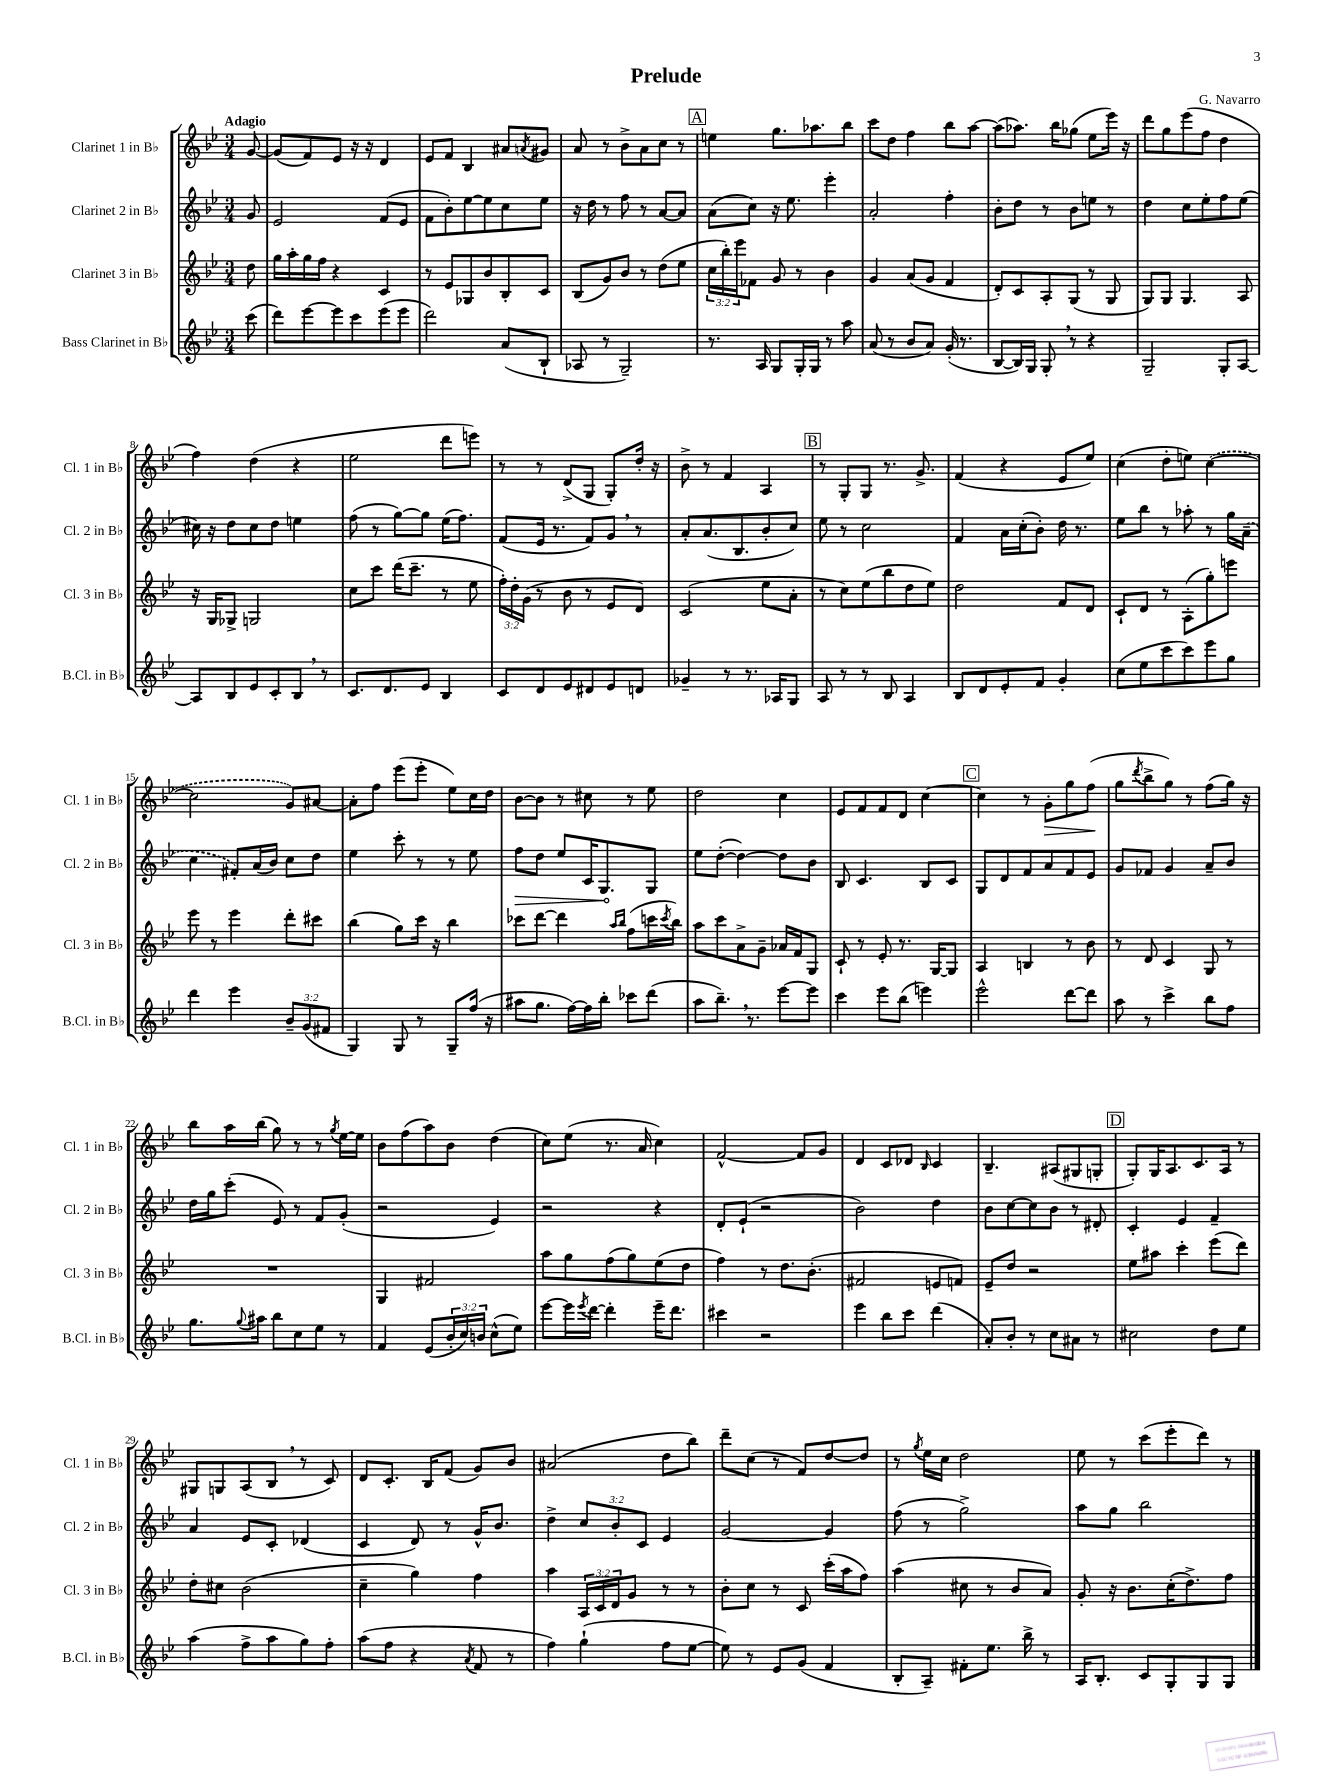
\header { title = "Prelude" composer = "G. Navarro" }
<<
\new StaffGroup <<
\new Staff = "s0" \with { instrumentName = "Clarinet 1 in Bb" shortInstrumentName = "Cl. 1 in Bb" } {
    \clef treble \key bes \major \numericTimeSignature \time 3/4 \partial 8 \tempo "Adagio"
    g'8~ |
    g'8( f'8) ees'8 r16 r16 d'4 |
    ees'8 f'8 bes4 ais'8 \acciaccatura { a'8 } gis'8 |
    a'8 r8 bes'8-> a'8 c''8 r8 |
    \mark \markup { \box "A" } e''4 g''8. aes''8. bes''8 |
    c'''8 d''8 f''4 bes''8 a''8~ |
    a''8( aes''8.) bes''16 ges''8( ees''8 ees'''16) r16 |
    d'''8 g''8 ees'''8( f''8 d''4 |
    f''4) d''4( r4 |
    ees''2 d'''8 e'''8) |
    r8 r8 d'8->( g8 g8-.) d''16-. r16 |
    bes'8-> r8 f'4 a4 |
    \mark \markup { \box "B" } r8 g8-. g8 r8. g'8.-> |
    f'4( r4 ees'8 ees''8) |
    c''4( d''8-. e''8) \once \slurDashed c''4~( |
    c''2 g'8) ais'8~ |
    ais'8-. f''8 ees'''8( ees'''8-. ees''8) c''16 d''16 |
    bes'8~ bes'8 r8 cis''8 r8 ees''8 |
    d''2 c''4 |
    ees'8 f'8 f'8 d'8 c''4~ |
    \mark \markup { \box "C" } c''4 r8 g'8-.\> g''8 f''8\!( |
    g''8 \acciaccatura { d'''8 } bes''8-> g''8) r8 f''8( g''16) r16 |
    bes''8 a''16 bes''16( g''8) r8 r8 \acciaccatura { g''8 } ees''16~ ees''16 |
    bes'8 f''8( a''8) bes'8 d''4( |
    c''8) ees''8( r8. a'16 c''4) |
    f'2~-^ f'8 g'8 |
    d'4 c'8 des'8 \grace { bes16 } c'4 |
    bes4.-- ais8( gis8 g8-. |
    \mark \markup { \box "D" } g8-.) g16 a8. c'8. a16 r8 |
    gis8 g8 a8( bes8 \breathe r8 c'8) |
    d'8 c'8.-. bes16 f'8( g'8) bes'8 |
    ais'2( d''8 bes''8) |
    d'''8-- c''8( r8 f'8) d''8~ d''8 |
    r8 \acciaccatura { g''8 } ees''16 c''16 d''2 |
    ees''8 r8 c'''8( ees'''8-. d'''8) r8 \bar "|." |
}
\new Staff = "s1" \with { instrumentName = "Clarinet 2 in Bb" shortInstrumentName = "Cl. 2 in Bb" } {
    \clef treble \key bes \major \numericTimeSignature \time 3/4 \override Staff.TupletNumber.text = #tuplet-number::calc-fraction-text \partial 8
    g'8 |
    ees'2 f'8( ees'8 |
    f'8 bes'8-.) ees''8~ ees''8 c''8 ees''8 |
    r16 d''16 r8 f''8 r8 a'8~ a'8 |
    \mark \markup { \box "A" } a'8( c''8) r16 ees''8. ees'''4-. |
    a'2-. f''4-. |
    bes'8-. d''8 r8 bes'8 e''8 r8 |
    d''4 c''8 ees''8-. f''8 ees''8( |
    cis''16) r16 d''8 cis''8 d''8 e''4 |
    f''8( r8 g''8~) g''8 ees''16( f''8.) |
    f'8( ees'16 r8. f'8) g'8 \breathe r8 |
    a'8-. a'8.( bes8. bes'8-. c''8) |
    \mark \markup { \box "B" } ees''8 r8 c''2 |
    f'4 a'16 c''16-.( bes'8-.) d''16 r8. |
    ees''8 bes''8 r8 aes''8-. r8 g''16 \once \slurDashed a'16--( |
    c''4 fis'8-.) a'16( bes'16) c''8 d''8 |
    ees''4 c'''8-. r8 r8 ees''8 |
    \once \override Hairpin.circled-tip = ##t f''8\> d''8 ees''8 c'16 g8.\! g8 |
    ees''8 d''8~-.( d''4~) d''8 bes'8 |
    bes8 c'4. bes8 c'8 |
    \mark \markup { \box "C" } g8 d'8 f'8 a'8 f'8 ees'8 |
    g'8 fes'8 g'4 a'8-- bes'8 |
    d''16 g''16 c'''8-.( ees'8) r8 f'8 g'8-.( |
    r2 ees'4) |
    r2 r4 |
    d'8-. ees'8-!( r2 |
    bes'2) d''4 |
    bes'8 c''8~ c''8 bes'8 r8 dis'8-. |
    \mark \markup { \box "D" } c'4-. ees'4 f'4-- |
    a'4 ees'8 c'8-. des'4( |
    c'4 d'8) r8 g'16-^ bes'8. |
    d''4-> \tuplet 3/2 { c''8 bes'8-. c'8 } ees'4 |
    g'2~ g'4 |
    f''8( r8 g''2->) |
    a''8 g''8 bes''2 \bar "|." |
}
\new Staff = "s2" \with { instrumentName = "Clarinet 3 in Bb" shortInstrumentName = "Cl. 3 in Bb" } {
    \clef treble \key bes \major \numericTimeSignature \time 3/4 \override Staff.TupletNumber.text = #tuplet-number::calc-fraction-text \partial 8
    d''8 |
    g''16 a''16-. g''16 f''16 r4 c'4 |
    r8 ees'8 ges8 bes'8 bes8-. c'8 |
    bes8( g'8) bes'8 r8 d''8( ees''8 |
    \mark \markup { \box "A" } \tuplet 3/2 { c''16 bes''16-.) ees'''16 } fes'8 g'8 r8 bes'4 |
    g'4 a'8( g'8 f'4 |
    d'8-.) c'8 a8-. g8( r8 g8 |
    g8) g8 g4. a8 |
    r16 g16 ges8-> g2 |
    c''8 c'''8 d'''16( c'''8.-- r8 ees''8 |
    \tuplet 3/2 { f''16-.) d''16-. g'16( } r8 bes'8 r8 ees'8 d'8) |
    c'2( ees''8 a'8-. |
    \mark \markup { \box "B" } r8 c''8) ees''8( bes''8 d''8 ees''8) |
    d''2 f'8 d'8 |
    c'8-! d'8 r8 a8-.( g''8-.) e'''8 |
    ees'''8 r8 ees'''4 d'''8-. cis'''8 |
    bes''4( g''8) c'''16 r16 bes''4 |
    ces'''8 d'''8~ d'''4 \grace { a''16 bes''16 } f''8( c'''16 \acciaccatura { c'''8 } bes''16) |
    a''8 c'''8 a'8-> g'8-- aes'16 f'16 g8 |
    c'8-! r8 ees'8-. r8. g16~ g8 |
    \mark \markup { \box "C" } a4 b4 r8 bes'8 |
    r8 d'8 c'4 g8 r8 |
    R2. |
    g4 fis'2 |
    a''8 g''8 f''8( g''8) ees''8( d''8 |
    f''4) r8 d''8. bes'8.-.( |
    fis'2 e'8 f'8) |
    ees'8-- d''8 r2 |
    \mark \markup { \box "D" } ees''8 ais''8 c'''4-. ees'''8( d'''8) |
    d''8-. cis''8 bes'2( |
    c''4-- g''4) f''4 |
    a''4 \tuplet 3/2 { a16 c'16 d'16 } g'8 r8 r8 |
    bes'8-. c''8 r8 c'8 c'''16-.( a''16 f''8) |
    a''4( cis''8 r8 bes'8 a'8) |
    g'8-. r16 bes'8. c''16-.( d''8.->) f''8 \bar "|." |
}
\new Staff = "s3" \with { instrumentName = "Bass Clarinet in Bb" shortInstrumentName = "B.Cl. in Bb" } {
    \clef treble \key bes \major \numericTimeSignature \time 3/4 \override Staff.TupletNumber.text = #tuplet-number::calc-fraction-text \partial 8
    c'''8( |
    d'''8) ees'''8~ ees'''8 c'''8 ees'''8( ees'''8 |
    d'''2) a'8( bes8-! |
    aes8 r8 g2--) |
    \mark \markup { \box "A" } r8. a16 g8 g16-. g16 r8 a''8 |
    a'8( r8 bes'8 a'8) g'16-.( r8. |
    bes8~ bes16) g16 g8-. \breathe r8 r4 |
    g2-- g8-. a8~ |
    a8 bes8 ees'8 c'8-. bes8 \breathe r8 |
    c'8. d'8. ees'8 bes4 |
    c'8 d'8 ees'8 dis'8 ees'8 d'8 |
    ges'4-- r8 r8. aes16 g8 |
    \mark \markup { \box "B" } a8 r8 r8 bes8 a4 |
    bes8 d'8 ees'8-. f'8 g'4-. |
    c''8( ees''8 c'''8 c'''8) ees'''8 g''8 |
    d'''4 ees'''4 \tuplet 3/2 { bes'8-- g'8( fis'8 } |
    g4) g8 r8 g8-- f''16( r16 |
    ais''8 g''8. f''16~) f''16 bes''16-. ces'''8 d'''8( |
    a''8 bes''8.--) \breathe r8. ees'''8~ ees'''8 |
    c'''4 ees'''8 bes''8( e'''4) |
    \mark \markup { \box "C" } ees'''2-^ d'''8~ d'''8 |
    a''8 r8 c'''4-> bes''8 f''8 |
    g''8. \appoggiatura { g''8 } ais''16 bes''8 c''8 ees''8 r8 |
    f'4 ees'8( \tuplet 3/2 { bes'16-. c''16) b'16 } c''8-^( ees''8) |
    ees'''8~ ees'''16 \acciaccatura { ees'''8 } d'''16~ d'''4-. ees'''16-- d'''8. |
    cis'''4 r2 |
    ees'''4 bes''8 c'''8 d'''4( |
    a'8-.) bes'8-. r8 c''8 ais'8 r8 |
    \mark \markup { \box "D" } cis''2 d''8 ees''8 |
    a''4( f''8-> a''8 g''8) f''8-. |
    a''8( f''8 r4 \acciaccatura { a'8 } f'8 r8 |
    f''4) g''4-!( f''8 ees''8~ |
    ees''8) r8 ees'8 g'8( f'4 |
    bes8-. a8--) fis'8-. ees''8. bes''16-> r8 |
    a16 bes8.-. c'8 g8-. g8 g8 \bar "|." |
}
>>
>>
